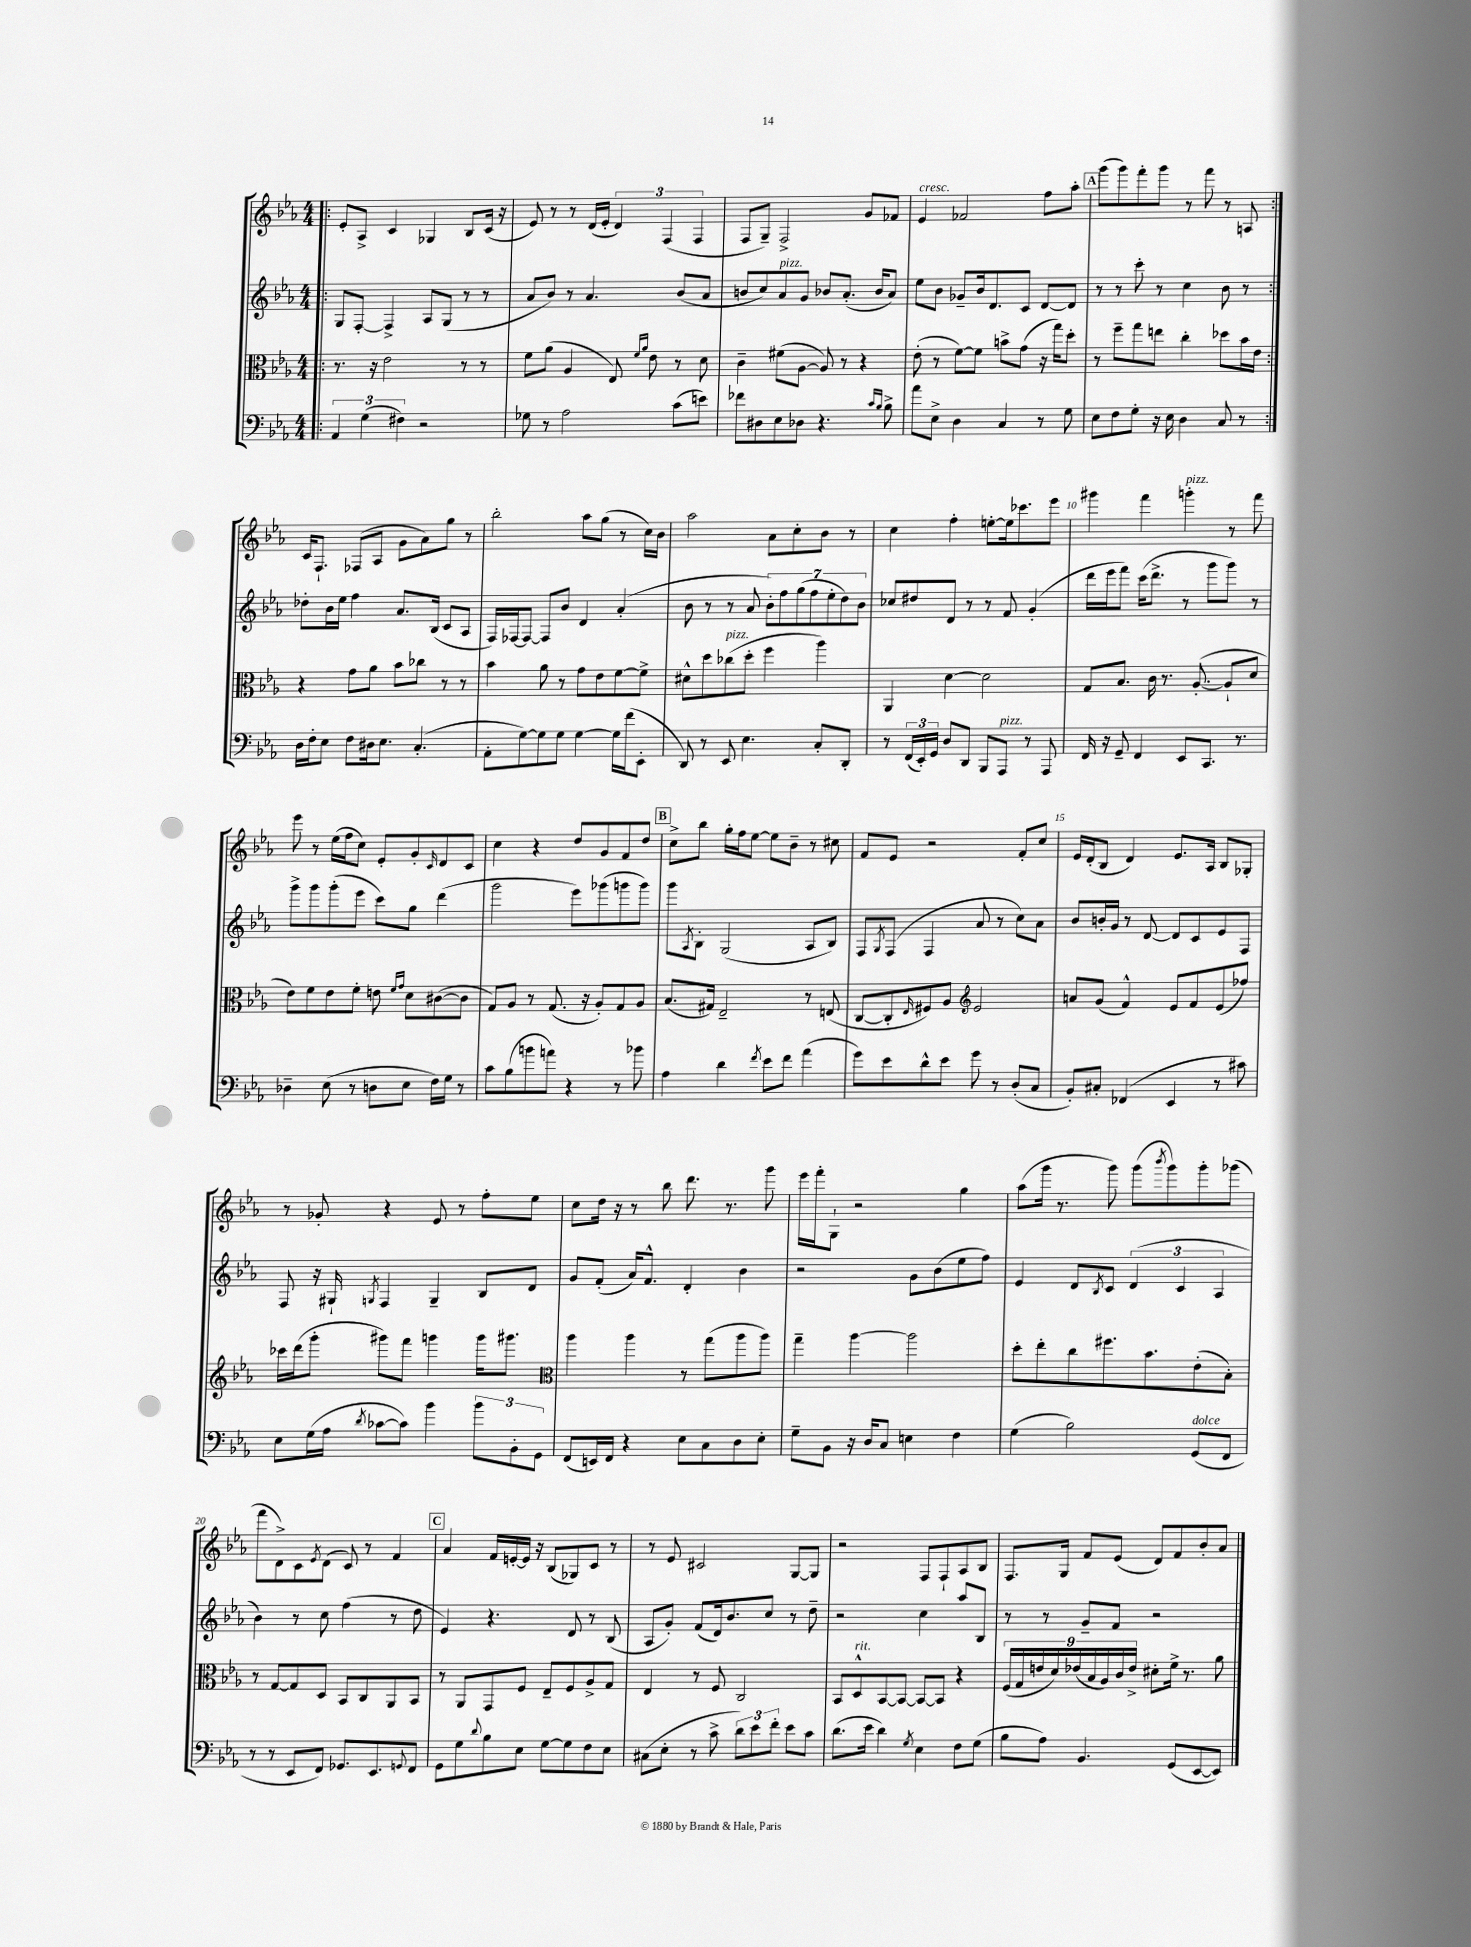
<<
\new StaffGroup <<
\new Staff = "s0" {
    \clef treble \key ees \major \numericTimeSignature \time 4/4
    \repeat volta 2 { \bar ".|:" ees'8-. aes8-> c'4 ges4 bes8 c'16( r16 |
    ees'8) r8 r8 d'16( ees'16-. \tuplet 3/2 { d'4) f4( f4 } |
    f8 g8--) f2-> g'8 fes'8 |
    ees'4^\markup { \italic "cresc." } fes'2 f''8 aes''8-. |
    \mark \markup { \box "A" } g'''8( g'''8) f'''8-. g'''8 r8 f'''8 r8 a8 | }
    c'16 f8.-! fes8( aes8 g'8 aes'8) g''8 r8 |
    bes''2-. aes''8 g''8( r8 c''16) bes'16 |
    aes''2 aes'8 c''8-. bes'8 r8 |
    c''4 f''4-. e''8~-. e''16 ces'''8. ees'''8 |
    gis'''4 f'''4 g'''4-.^\markup { \italic "pizz." } r8 f'''8 |
    ees'''8 r8 ees''16( f''16 c''8) ees'8-. g'8-. \grace { c'16 } d'8 c'8 |
    c''4 r4 d''8 g'8 f'8 d''8 |
    \mark \markup { \box "B" } c''8-> bes''8 g''16-. f''16 ees''8~ ees''8 bes'8-- r8 cis''8 |
    f'8 ees'8 r2 f'8-. c''8 |
    ees'16 d'16-.( bes8 d'4) ees'8. aes16 bes8 ges8-. |
    r8 ges'8-. r4 ees'8 r8 f''8-. ees''8 |
    c''8 d''16 r16 r8 bes''8 d'''8. r8. g'''8 |
    ees'''16 f'''16-. g8-! r2 g''4 |
    aes''8( g'''16 r8. g'''8) g'''8( \acciaccatura { bes'''8 } g'''8) g'''8-. ges'''8( |
    f'''8 d'8->) c'8 \acciaccatura { ees'8 } d'8( c'8) r8 f'4 |
    \mark \markup { \box "C" } aes'4 f'16 e'16~-. e'16 r16 bes8( ges8) c'8 r8 |
    r8 ees'8 cis'2 g8~ g8 |
    r2 f8 f8-! aes8 bes8 |
    f8. g16 f'8 ees'8( d'8) f'8 bes'8-. aes'8 \bar "|." |
}
\new Staff = "s1" {
    \clef treble \key ees \major \numericTimeSignature \time 4/4
    \repeat volta 2 { \bar ".|:" g8 f8~-. f4-> aes8 g8( r8 r8 |
    aes'8 bes'8) r8 aes'4. bes'8( aes'8 |
    b'8 c''8) aes'8^\markup { \italic "pizz." } g'8 bes'8 aes'8.-.( bes'16 aes'8) |
    ees''8 bes'8 ges'8-- bes'16 d'8. c'8 d'8~ d'8 |
    \mark \markup { \box "A" } r8 r8 c'''8-. r8 c''4 bes'8 r8 | }
    des''8-. bes'16 ees''16 f''4 aes'8. bes16( c'8 aes8 |
    f16) fes16~ fes8~ fes8 bes'8 d'4 aes'4-.( |
    bes'8 r8 r8 aes'8 \tuplet 7/4 { bes'8-.) f''8 g''8( f''8 ees''8-. d''8) bes'8 } |
    ces''8 dis''8 d'8 r8 r8 f'8 g'4-.( |
    d'''16 ees'''16 f'''8) c'''16( d'''8.-> r8 g'''8 g'''8) r8 |
    g'''8-> g'''8 g'''8-.( ees'''8 c'''8) g''8 d'''4( |
    g'''2 ees'''8) ges'''8( g'''8 g'''8) |
    \mark \markup { \box "B" } g'''8 \acciaccatura { aes8 } bes8-. g2( aes8 bes8) |
    f8 \acciaccatura { g8 } f8( f4 aes'8 r8 c''8) aes'8 |
    bes'8 b'16-. g'16 r8 d'8~ d'8 c'8 ees'8 f8 |
    f8 r16 gis16-! \acciaccatura { g8 } f4 g4-- bes8 d'8 |
    g'8 f'8-.( aes'16) f'8.-^ d'4-. bes'4 |
    r2 g'8 bes'8( ees''8 f''8) |
    ees'4 d'8 \acciaccatura { bes8 } c'8 \tuplet 3/2 { d'4( c'4 aes4 } |
    bes'4) r8 c''8 f''4( r8 d''8 |
    \mark \markup { \box "C" } ees'4) r4. d'8 r8 bes8( |
    aes8 g'8-.) f'8( d'16) bes'8. c''8 r8 d''8-- |
    r2 c''4 aes''8 bes8 |
    r8 r8 g'8-- f'8 r2 \bar "|." |
}
\new Staff = "s2" {
    \clef alto \key ees \major \numericTimeSignature \time 4/4
    \repeat volta 2 { \bar ".|:" r8. r16 ees'2 r8 r8 |
    f'8 aes'8( aes4 ees8) \grace { f'16 aes'16 } ees'8 r8 d'8 |
    c'4-- fis'8( aes8~ aes8) r8 r4 |
    ees'8-.( r8 f'8~) f'8 b'8-> g'8( r16 g''16) d''8-. |
    \mark \markup { \box "A" } r8 f''8-- g''8 e''8 c''4-. des''8 bes'16 ees'16 | }
    r4 g'8 aes'8 bes'8 ces''8 r8 r8 |
    bes'4 aes'8 r8 g'8 ees'8 f'8~ f'8-> |
    dis'8-^ d''8 ces''8^\markup { \italic "pizz." }( d''8-. f''4 aes''4) |
    aes,4 d'4~ d'2 |
    g8 bes8. c'16 r8. aes8.~-.( aes8-! d'8 |
    ees'8) f'8 ees'8 f'8-. e'8 \grace { f'16 g'16 } d'8 cis'8~( cis'8 |
    g8) aes8 r8 g8.( r16 aes8-.) g8 aes8 |
    \mark \markup { \box "B" } bes8.( gis16) ees2-- r8 e8( |
    c8~ c8-. \grace { ees16 } fis8) aes8 \clef treble ees'2 |
    a'8 g'8( f'4-^) ees'8 f'8 ees'8( fes''8) |
    ces'''16 d'''16( g'''8-. gis'''8) f'''8 g'''4 g'''16 gis'''8. |
    \clef alto aes''4 aes''4 r8 g''8( aes''8 aes''8) |
    g''4-- aes''4~ aes''2 |
    d''8-. ees''8-. c''8 fis''8. bes'8. ees'8-.( bes8-.) |
    r8 g8~ g8 d8 bes,8 c8 aes,8 bes,8 |
    \mark \markup { \box "C" } r8 aes,8 g,8 f8 ees8-- f8 aes8-> g8 |
    ees4 r8 f8 c2 |
    bes,8 d8-^^\markup { \italic "rit." } bes,8~ bes,8~ bes,8~ bes,8 r4 |
    \tuplet 9/8 { f16( g16 e'16 d'16) ees'16( bes16 aes16) c'16 ees'16-> } dis'8-. f'16-> r8. aes'8 \bar "|." |
}
\new Staff = "s3" {
    \clef bass \key ees \major \numericTimeSignature \time 4/4
    \repeat volta 2 { \bar ".|:" \tuplet 3/2 { aes,4 g4( fis4) } r2 |
    ges8 r8 aes2 c'8( e'8) |
    fes'8 dis8 ees8 des8 r4. \grace { c'16 bes16 } bes8-> |
    aes'8 ees8-> d4 c4 r8 g8 |
    \mark \markup { \box "A" } ees8 f8 g8-. r16 ees16 d4 c8 r8 | }
    d16 f16-. ees8 f8 dis16 ees8. c4.-.( |
    aes,8-. g8~) g8 g8 g4~ g16 f'16( ees,8-. |
    d,8) r8 ees,8 ees4. c8-. d,8-. |
    r8 \tuplet 3/2 { f,16( ees,16-.) g,16 } d8 d,8 bes,,8 aes,,8^\markup { \italic "pizz." } r8 aes,,8 |
    f,16 r16 g,8-- f,4 ees,8 c,8. r8. |
    des4-- ees8( r8 d8 ees8 f16) g16 r8 |
    c'8 bes8( b'8 a'8) r4 r8 bes'8 |
    \mark \markup { \box "B" } aes4 d'4 \acciaccatura { f'8 } ees'8 f'8 aes'4( |
    g'8) ees'8 d'8-^ ees'8 g'8 r8 d8-.( c8 |
    bes,8-.) cis8-. fes,4( ees,4 r8 cis'8) |
    ees8 g16( aes16 \acciaccatura { d'8 } ces'8~ ces'8) bes'4 \tuplet 3/2 { bes'8 bes,8-. g,8 } |
    f,8( e,16) f,16 r4 ees8 c8 d8 ees8-. |
    g8-- bes,8 r16 d16 c8 e4 f4 |
    g4( bes2) g,8^\markup { \italic "dolce" }( f,8 |
    r8 r8 ees,8 f,8) ges,8. ees,8. \appoggiatura { g,8 } f,8 |
    \mark \markup { \box "C" } g,8 g8 \appoggiatura { d'8 } bes8 ees8 g8~ g8 f8 ees8 |
    cis8( ees8-. r8 c'8-> \tuplet 3/2 { d'8) ees'8 f'8-. } ees'8 c'8 |
    d'8.( ees'16 d'4) \acciaccatura { g8 } ees4 f8 g8( |
    bes8 aes8) bes,4. g,8( ees,8~ ees,8) \bar "|." |
}
>>
>>
\layout { \context { \Score \override BarNumber.break-visibility = ##(#f #t #t) barNumberVisibility = #(every-nth-bar-number-visible 5) } }
